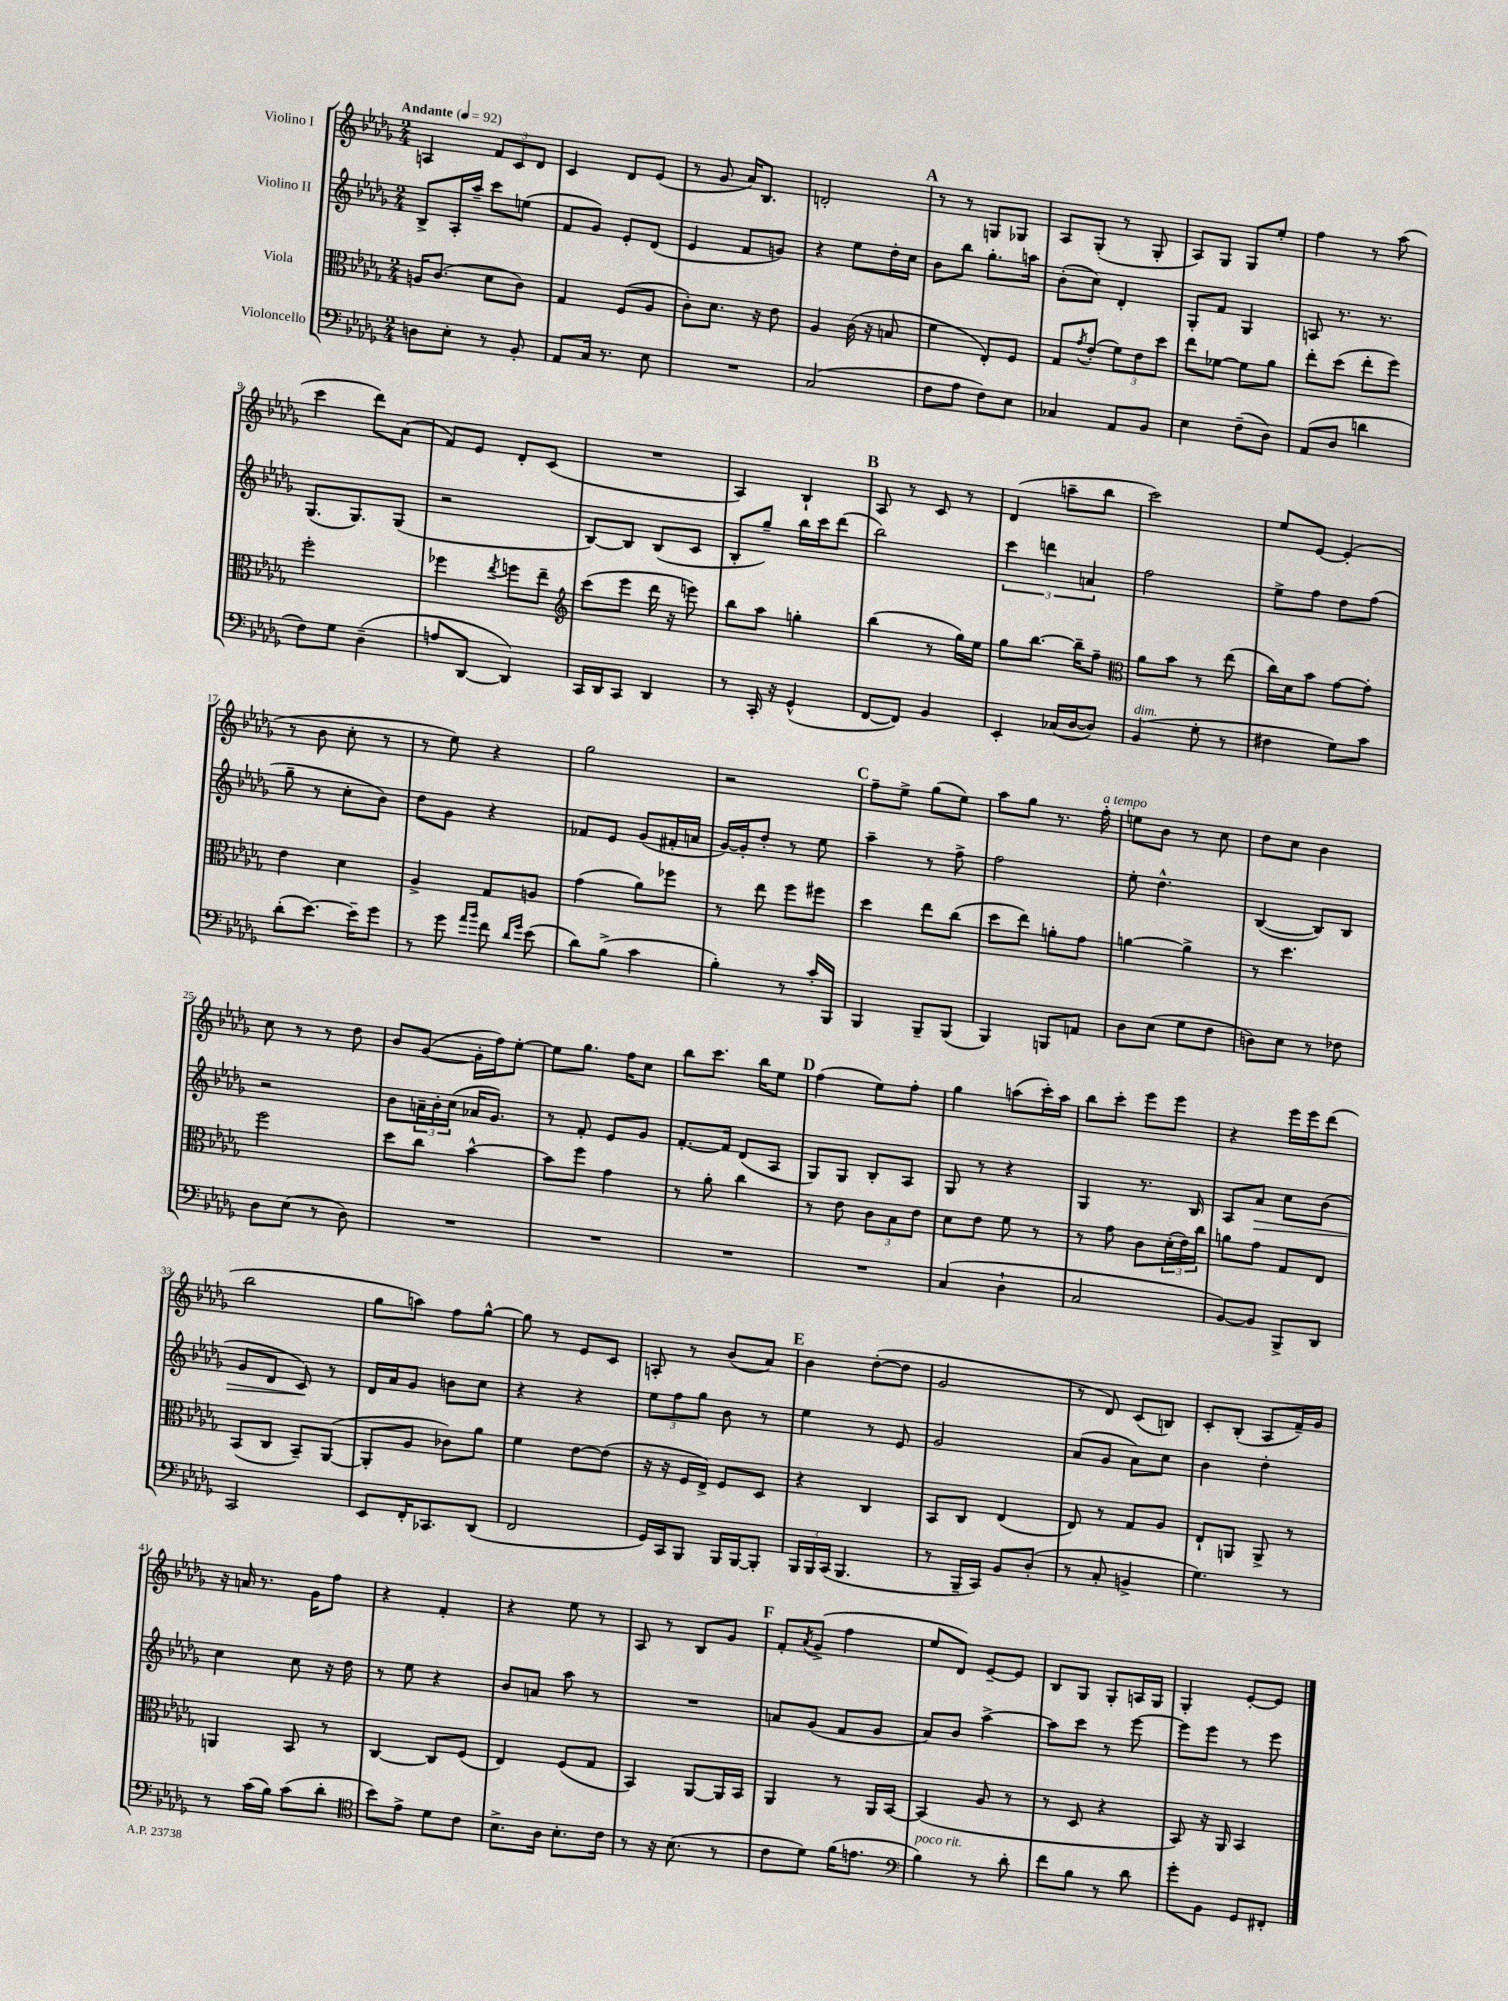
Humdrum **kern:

**kern	**kern	**kern	**kern
*staff4	*staff3	*staff2	*staff1
*clefF4	*clefC3	*clefG2	*clefG2
*k[b-e-a-d-g-]	*k[b-e-a-d-g-]	*k[b-e-a-d-g-]	*k[b-e-a-d-g-]
*M2/4	*M2/4	*M2/4	*M2/4
*MM92	*MM92	*MM92	*MM92
8D	16A	8B-^	4A
.	(8.c	.	.
8E-'	.	16A-'	.
.	.	16aa-~	.
8r	8d-	8ccc	12f
.	.	.	12c
8BB-'	8c)	(8ee	.
.	.	.	12d-
=	=	=	=
8AA-	4G-	8f	4c
16C	.	8g-)	.
8.r	.	.	.
.	(8F	8e-'	8d-
8E-	8A-	(8d-	(8e-
=	=	=	=
2r	8c')	4e-	8r
.	8.d-	.	8g-
.	.	8f	16a-)
.	16r	.	8.B-
.	8e-	8g)	.
=	=	=	=
(2C	4A-	4r	2d'
.	(16c	8ee-	.
.	16r	.	.
.	8B	16dd-'	.
.	.	16cc	.
=	=	=	=
8F	4f	8b-	8r
8A-	.	8bb-	8r
8F)	8E-')	8.gg-'	8G
8E-	8F	.	8G-
.	.	16aa	.
=	=	=	=
4C-	8G-	(8b-'	8A-
.	8qg-	.	.
.	(8e-'	8cc)	(8G-'
8AA-	12f)	4d-'	8r
.	12e-	.	.
8BB-	.	.	8G-'
.	12dd-	.	.
=	=	=	=
4E-	8ee-	8G-'	8A-)
.	[8f-	8f	8G-
(8F~	8f-]	4G-	8G-
8D-)	8a-	.	8ee-'
=	=	=	=
(8AA-	8ee-'	8A	4ff
8D-	(8dd-	8.r	.
4d	8ee-'	.	8r
.	.	8.r	.
.	8ff)	.	(8aa-
=	=	=	=
8F)	2ff'	(8.G-	4ccc
8G-	.	.	.
.	.	8.G-)	.
(4D-~	.	.	8ddd-)
.	.	(8G-	(8a-
=	=	=	=
8A	4ff-	2r	8f)
[8DD-	.	.	8e-
.	8qee-	.	.
4DD-])	8ff	.	8d-'
.	8ee-~	.	(8c
=	=	=	=
*	*clefG2	*	*
16CC	(8ccc	[8B-)	2r
16DD-	.	.	.
8CC	8eee-	8B-]	.
4DD-	16ddd-	(8B-	.
.	16r	.	.
.	8eee)	8c	.
=	=	=	=
8r	8bb-	8B-'	4A-)
16CC'	8aa-	8gg-~)	.
16r	.	.	.
(4GG-^^	4gg'	16bb-	4B-`
.	.	16ccc	.
.	.	(8ddd-	.
=	=	=	=
[8FF	(4bb-	2bb-)	8A-
8FF])	.	.	8r
4BB-	8r	.	8c
.	16gg-)	.	8r
.	16ee-	.	.
=	=	=	=
4EE-'	8gg-	6ccc	(4d-
.	[8.bb-	.	.
.	.	6ddd	.
(16C-	.	.	8aa~
[16D-	16bb-~]	.	.
.	.	6a	.
8D-])	8ff~	.	8bb-
=	=	=	=
*	*clefC3	*	*
(4BB-	8a-	2ff	2ccc)
.	8b-	.	.
8G-'	8r	.	.
8r	(8ee-	.	.
=	=	=	=
4F#	16cc)	8ee-^	8ee-
.	16d-	.	.
.	8b-	8ff	[8e-
8G-)	[8g-	8dd-	(4e-']
8c	8g-']	(8ff	.
=	=	=	=
(8d-'	4e-	8gg-~	8r
[8.e-)	.	8r	8b-
.	4d-	8cc'	8cc'
16e-~]	.	.	.
8g-	.	8b-)	8r
=	=	=	=
8r	4A-^	8dd-	8r
8g-	.	8g-	8ee-)
16qqa-	.	.	.
16qqb-	.	.	.
8f	8G-	4r	4r
16qqd-	.	.	.
16qqg-	.	.	.
(8e-	8A	.	.
=	=	=	=
8d-)	(4g-	8f-	2gg-
(8B-^	.	8e-	.
4c	8a-)	(8g-	.
.	8ff-	16f#'	.
.	.	16a	.
=	=	=	=
4B-')	8r	[16g-)	2r
.	.	16g-']	.
.	8ee-	8dd-'	.
8r	8ff	8r	.
16c'	8ff#	8ee-	.
16BBB-	.	.	.
=	=	=	=
4BBB-	4dd-	4aa-~	8ff~
.	.	.	8ee-^
8BBB-~	8ee-	8r	(8gg-
(8BBB-	(8cc	8ff^	8ee-)
=	=	=	=
4BBB-)	8dd-	2ff	8aa-
.	8ee-)	.	8gg-
8BBB	8a'	.	8.r
8AA	8g-	.	.
.	.	.	16ff'
=	=	=	=
8D-	[4a	8ee-'	8ee
(8E-	.	4.dd-^^	8b-
8G-	4a^]	.	8r
8F	.	.	8cc
=	=	=	=
8D)	8r	([4B-	8dd-
8E-	4.dd-	.	8cc
8r	.	8B-])	4b-
8F-	.	8B-	.
=	=	=	=
8D-	2ff	2r	8cc
(8E-	.	.	8r
8r	.	.	8r
8D-)	.	.	8dd-
=	=	=	=
2r	8dd-	8b-	8b-
.	8cc	24a~	([8g-
.	.	24b-'	.
.	.	(24cc	.
.	[4b-^^	16a-	16g-']
.	.	8.g-)	16ff)
.	.	.	[8ee-'
=	=	=	=
2r	8b-]	8r	8ee-]
.	8ff	8f'	8.gg-
.	4g-	8e-	.
.	.	.	16ff
.	.	8g-	8cc
=	=	=	=
2r	8r	[8.f'	8bb-
.	8a-'	.	8.ccc
.	.	16f]	.
.	4cc	(8d-	.
.	.	.	16bb-
.	.	8A-	8ee-
=	=	=	=
2r	8r	8G-)	(4ff
.	8e-	8G-	.
.	12c	8B-'	8ee-)
.	12B-	.	.
.	.	8A-	8ff'
.	12e-	.	.
=	=	=	=
(4C	8d-	8G-	4gg-
.	8e-	8r	.
4D-`	8f	4r	(8aa
.	8r	.	16ccc')
.	.	.	16aa
=	=	=	=
2C	8r	4G-	8bb-
.	8g-	.	8ccc'
.	8c	8.r	8eee-
.	(24d-'	.	8eee-
.	24e-)	.	.
.	.	16B-	.
.	24cc	.	.
=	=	=	=
[8BB-)	8a	8A-	4r
8BB-]	8g-	8a-	.
8BBB-^	8G-	8cc	16eee-
.	.	.	16eee-
8DD-	8E-	(8b-	(8ddd-
=	=	=	=
2CC	(8BB-	8g-	2bb-
.	8C	8d-	.
.	8BB-~)	8c)	.
.	([8AA-	8r	.
=	=	=	=
8EE-	8AA-']	16d-	8gg-
.	.	16a-	.
16FF'	8A-	8g-	8aa)
8.CC-	.	.	.
.	8c-)	8b	8ff
(8DD-	8a-	8cc	[8gg-^^
=	=	=	=
2FF	4f	4r	8gg-]
.	.	.	8r
.	[8e-	4r	8e-
.	(8e-]	.	8c
=	=	=	=
16GG-)	16r	12ee-	8A'
16CC	16r	.	.
.	.	12ff	.
8BBB-	16F	.	8r
.	.	12gg-	.
.	16E-^)	.	.
16BBB-	8F	8b-	(8b-
[16BBB-	.	.	.
8BBB-']	8D-	8r	8a-)
=	=	=	=
24BBB-	4r	4ee-	4b-
24BBB-	.	.	.
(24CC	.	.	.
4.BBB-	.	.	.
.	4C	8r	([8dd-'
.	.	8e-	8dd-]
=	=	=	=
8r	8BB-	2g-	2g-
16BBB-~	8C	.	.
16CC)	.	.	.
8BB-	(4E-	.	.
(8D-'	.	.	.
=	=	=	=
8r	8E-)	(8a-	8r
8C'	8r	8g-	8d-)
4BB^	8G-	8a-)	(8c
.	8A-	8cc	8B)
=	=	=	=
4.G-)	8E-`	4b-	8c'
.	8AA	.	(8B-'
.	8AA^	4dd-'	8A-
8r	8r	.	16f~)
.	.	.	16g-
=	=	=	=
8r	4AA	4cc	16r
.	.	.	16a
(16c	.	.	8.r
16B-)	.	.	.
(8c	8BB-	8cc	.
.	.	.	16g-
8d-'	8r	16r	8ff
.	.	16dd-	.
=	=	=	=
*clefC4	*	*	*
8b-)	[4C	8r	4r
8e-^	.	8ee-	.
8d-	8C]	4r	4f'
8c	(8F	.	.
=	=	=	=
8.B-^	4E-)	8b-	4r
.	.	8a	.
16A-	.	.	.
8.B-'	(8F	8aa-	8ee-
.	8G-	8r	8r
16c	.	.	.
=	=	=	=
8r	4BB-)	2r	8A-
16r	.	.	8r
(8.B-	.	.	.
.	[8AA-	.	8B-
8r	16AA-]	.	8g-
.	16BB-	.	.
=	=	=	=
8c	4AA-	8a	8f'
.	.	.	8qa-
8d-)	.	(8g-	(8g-^
(16f	8r	8f	4ff
8.e	.	.	.
.	16AA-	8g-	.
.	[16BB-	.	.
=	=	=	=
*clefF4	*	*	*
4B-)	(4BB-]	8a-)	8ee-
.	.	8b-	8d-)
8r	8A-	[4aa-^	[8e-~
8d-'	8r	.	8e-]
=	=	=	=
8f	8r	8aa-]	8B-
8B-	8D-	8ccc	8G-
8r	4r	8r	8G-'
8d-	.	[8eee-	16A
.	.	.	16G-
=	=	=	=
8g-'	8BB-)	8eee-]	4G-'
8BB-	16r	8eee-	.
.	16AA-	.	.
8GG-	4BB-	8r	[8e-'
8FF#'	.	8eee-	8e-]
==	==	==	==
*-	*-	*-	*-
